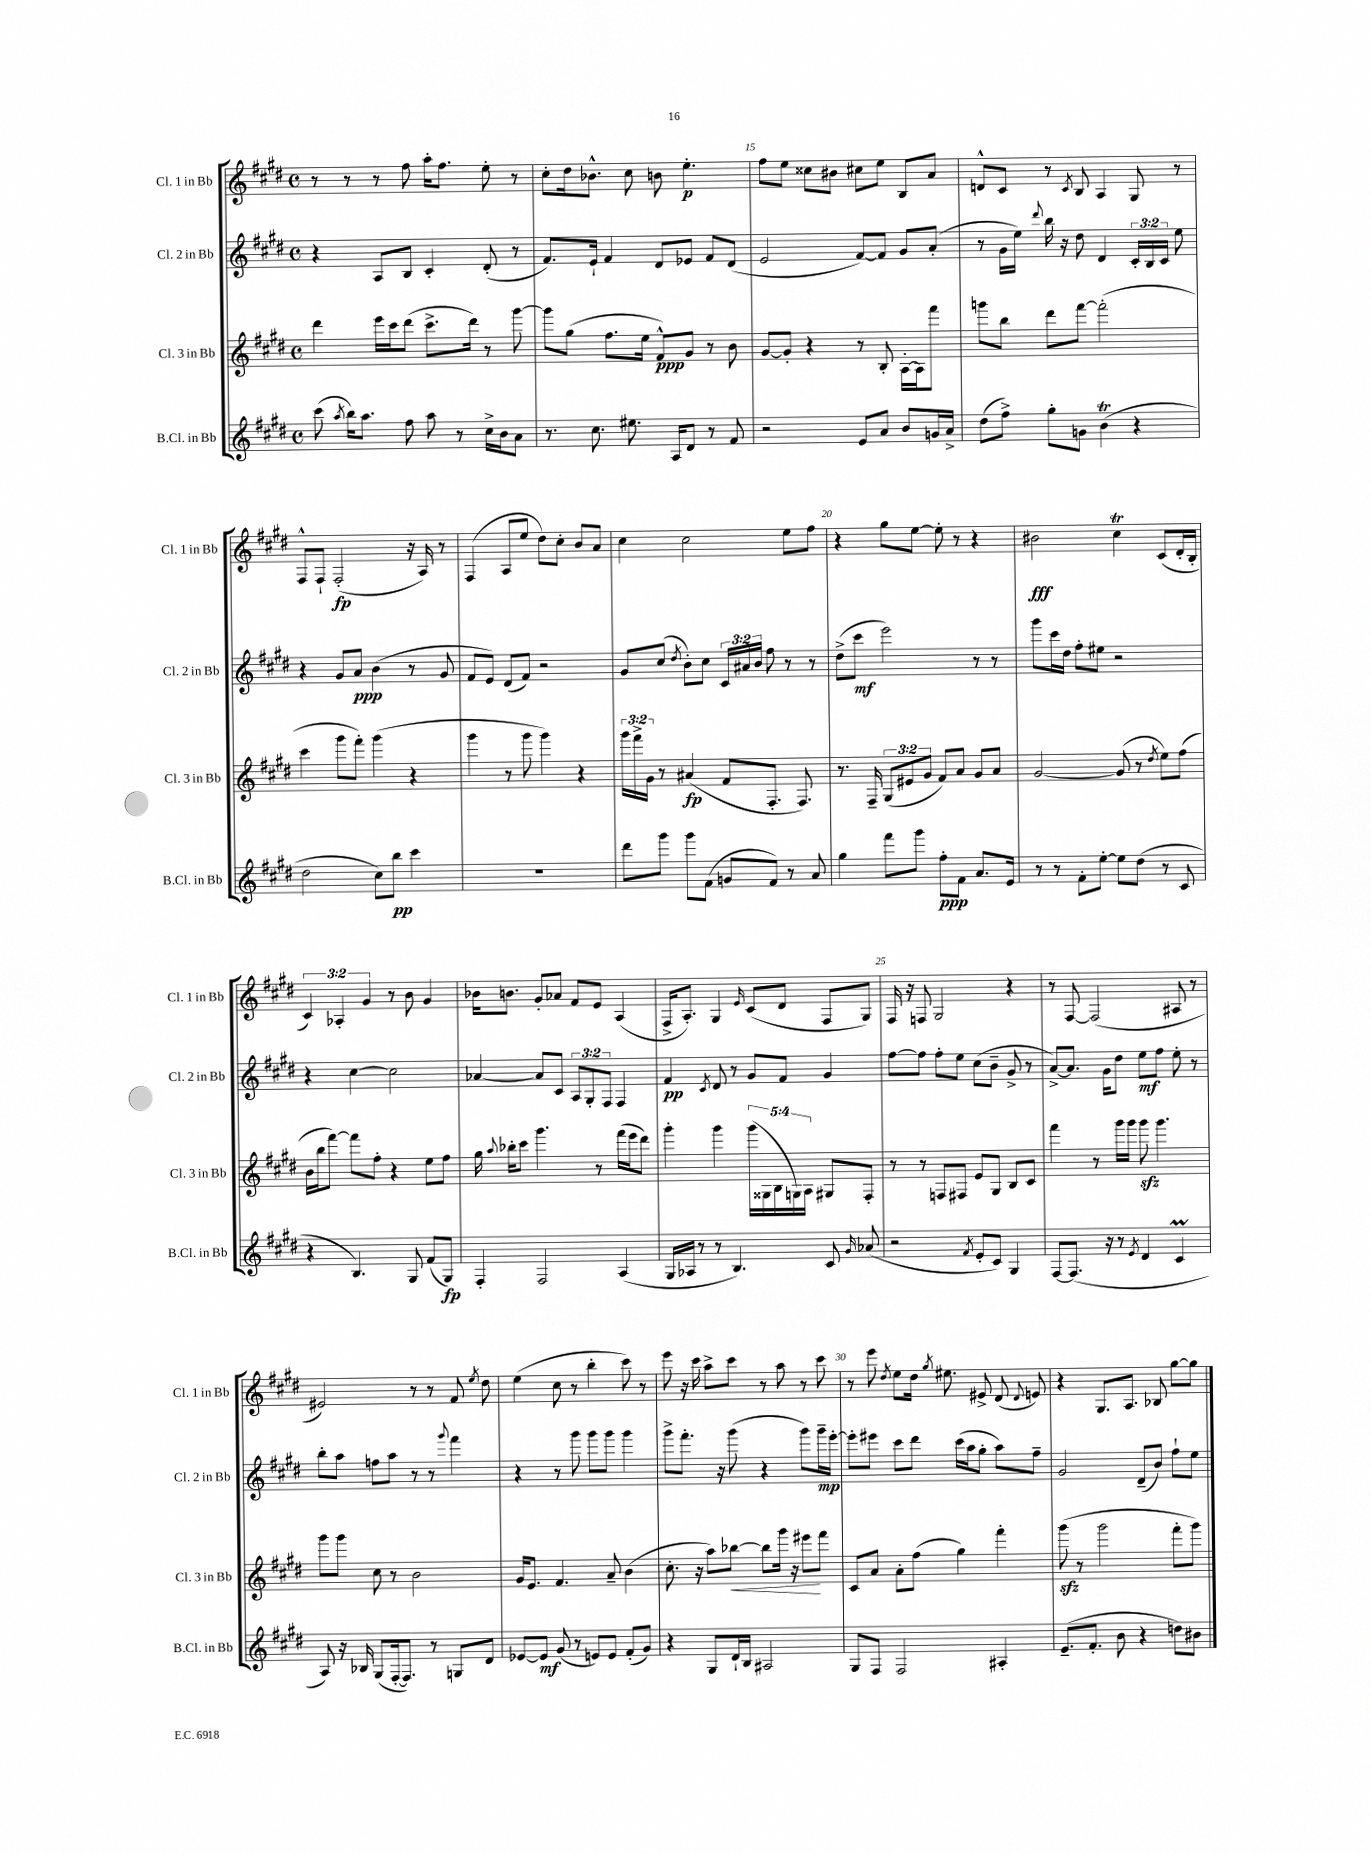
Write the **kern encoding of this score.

**kern	**dynam	**kern	**dynam	**kern	**dynam	**kern	**dynam
*part4	*part4	*part3	*part3	*part2	*part2	*part1	*part1
*staff4	*staff4	*staff3	*staff3	*staff2	*staff2	*staff1	*staff1
*I"B.Cl. in Bb	*	*I"Cl. 3 in Bb	*	*I"Cl. 2 in Bb	*	*I"Cl. 1 in Bb	*
*I'B.Cl. in Bb	*	*I'Cl. 3 in Bb	*	*I'Cl. 2 in Bb	*	*I'Cl. 1 in Bb	*
*clefG2	*	*clefG2	*	*clefG2	*	*clefG2	*
*k[f#c#g#d#]	*	*k[f#c#g#d#]	*	*k[f#c#g#d#]	*	*k[f#c#g#d#]	*
*M4/4	*	*M4/4	*	*M4/4	*	*M4/4	*
*met(c)	*	*met(c)	*	*met(c)	*	*met(c)	*
=13	=13	=13	=13	=13	=13	=13	=13
(8ccc#\	.	4ddd#\	.	4r	.	8r	.
8qaa/	.	.	.	.	.	.	.
16bb\KL)	.	.	.	.	.	8r	.
8.aa\J	.	.	.	.	.	.	.
.	.	16eee\LL	.	8A/L	.	8r	.
.	.	16ccc#\J	.	.	.	.	.
8ff#\	.	(8ddd#\J	.	8B/J	.	8ff#\	.
8aa\	.	8.ccc#^\L	.	4c#'/	.	16aa'\KL	.
.	.	.	.	.	.	8.ff#\J	.
8r	.	.	.	.	.	.	.
.	.	16ddd#\Jk)	.	.	.	.	.
16cc#^\LL	.	8r	.	(8d#'/	.	8ee'\	.
16b\J	.	.	.	.	.	.	.
8a\J	.	[8ggg#\	.	8r	.	8r	.
=14	=14	=14	=14	=14	=14	=14	=14
8.r	.	8ggg#\L]	.	8.f#/L)	.	8cc#'\L	.
.	.	(8gg#\J	.	.	.	16dd#\k	.
8.cc#\	.	.	.	16e`/Jk	.	8.b-X^^\J	.
.	.	8.ff#\L	.	4f#/	.	.	.
8.ee#X\	.	.	.	.	.	8cc#\	.
.	.	16ee\Jk	.	.	.	.	.
.	.	8f#^^/L)	ppp	8d#/L	.	8bn\	.
16A/KL	.	.	.	.	.	.	.
8d#/J	.	8g#/J	.	8e-X/J	.	4.ee'\	p
8r	.	8r	.	8f#/L	.	.	.
8f#/	.	8b\	.	(8d#/J	.	.	.
=15	=15	=15	=15	=15	=15	=15	=15
2r	.	[8g#/L	.	2e/	.	8ff#\L	.
.	.	8g#'/J]	.	.	.	8ee\J	.
.	.	4r	.	.	.	8cc##X\L	.
.	.	.	.	.	.	8b#X\J	.
8e/L	.	8r	.	[8f#/L)	.	8cc#X\L	.
8a/J	.	8B'/	.	8f#/J]	.	8ee\J	.
8b/L	.	[16A'\LL	.	8g#/L	.	8B/L	.
.	.	16A\J]	.	.	.	.	.
16gn/L	.	8fff#\J	.	(8a'/J	.	8a/J	.
16a^/JJ	.	.	.	.	.	.	.
=16	=16	=16	=16	=16	=16	=16	=16
(8dd#\L	.	8gggn\L	.	8r	.	8dn^^/L	.
8ff#^\J)	.	8bb\J	.	16g#\LL	.	8c#/J	.
.	.	.	.	16ee\JJ)	.	.	.
.	.	.	.	8qqddd#/	.	.	.
8gg#'\L	.	8ddd#\L	.	16bb\	.	8r	.
.	.	.	.	16r	.	.	.
.	.	.	.	.	.	8qc#/	.
8gn\J	.	[8fff#\J	.	8dd#\	.	8B/	.
(4bT\	.	(2fff#'\]	.	4d#/	.	4A/	.
4r	.	.	.	24c#'/LL	.	8G#/	.
.	.	.	.	24B/	.	.	.
.	.	.	.	24c#/JJ	.	.	.
.	.	.	.	8ee\	.	8r	.
!!LO:LB:g=z
=17	=17	=17	=17	=17	=17	=17	=17
2dd#\	.	4ccc#\	.	4r	.	8F#^^/L	.
.	.	.	.	.	.	8F#`/J	.
.	.	8ggg#\L	.	8g#/L	.	(2F#'/	fp
.	.	8fff#'\J)	.	8a/J	ppp	.	.
8cc#\L)	.	(4ggg#\	.	(4b\	.	.	.
8bb\J	pp	.	.	.	.	.	.
4ccc#\	.	4r	.	8r	.	16r	.
.	.	.	.	.	.	16A/)	.
.	.	.	.	8g#/	.	8r	.
=18	=18	=18	=18	=18	=18	=18	=18
1r	.	4ggg#\	.	8f#/L	.	(4F#/	.
.	.	.	.	8e/J)	.	.	.
.	.	8r	.	(8d#/L	.	8A/L	.
.	.	8ggg#\	.	8f#/J)	.	8ee/J	.
.	.	4ggg#\)	.	2r	.	8dd#\L)	.
.	.	.	.	.	.	8cc#'\J	.
.	.	4r	.	.	.	8b/L	.
.	.	.	.	.	.	8a/J	.
=19	=19	=19	=19	=19	=19	=19	=19
8ddd#\L	.	24ggg#\LL	.	8g#/L	.	4cc#\	.
.	.	24fff#^\	.	.	.	.	.
.	.	24g#\JJ	.	.	.	.	.
8ggg#\J	.	8r	.	(8cc#/J	.	.	.
.	.	.	.	8qdd#/	.	.	.
8ggg#\L	.	(4a#X/	fp	8b'\L)	.	2cc#\	.
(8f#\J	.	.	.	8cc#\J	.	.	.
8gn/L	.	8f#/L	.	24c#/LL	.	.	.
.	.	.	.	24a#X/	.	.	.
.	.	.	.	24b/JJ	.	.	.
8f#/J)	.	8.F#'/J	.	8ff#\	.	.	.
8r	.	.	.	8r	.	8ee\L	.
.	.	8.F#/)	.	.	.	.	.
8a/	.	.	.	8r	.	8ff#\J	.
=20	=20	=20	=20	=20	=20	=20	=20
4gg#\	.	8.r	.	(8dd#^\L	.	4r	.
.	.	.	.	8ccc#\J	mf	.	.
.	.	16F#~/	.	.	.	.	.
8fff#\L	.	(12G#/L	.	2eee\)	.	8gg#\L	.
.	.	12e#X/	.	.	.	.	.
8ggg#\J	.	.	.	.	.	[8ee\J	.
.	.	12g#/J	.	.	.	.	.
8ff#'\L	ppp	8f#/L)	.	.	.	8ee'\]	.
8f#\J	.	8a/J	.	.	.	8r	.
8.a/L	.	8g#/L	.	8r	.	4r	.
.	.	8a/J	.	8r	.	.	.
16e/Jk	.	.	.	.	.	.	.
=21	=21	=21	=21	=21	=21	=21	=21
8r	.	[2g#/	.	8ggg#\L	.	2b#X\	fff
8r	.	.	.	16ccc#\L	.	.	.
.	.	.	.	16dd#\JJ	.	.	.
8f#'\L	.	.	.	8ff#'\L	.	.	.
[8ee'\J	.	.	.	8ee#X\J	.	.	.
8ee\L]	.	(8g#/]	.	2r	.	4cc#T\	.
(8dd#\J	.	8r	.	.	.	.	.
.	.	8qdd#/	.	.	.	.	.
8r	.	8ee\L)	.	.	.	(8c#/L	.
8c#/	.	(8ff#\J	.	.	.	16d#'/L	.
.	.	.	.	.	.	16B'/JJ	.
!!LO:LB:g=z
=22	=22	=22	=22	=22	=22	=22	=22
4r	.	16b\LL	.	4r	.	6c#/)	.
.	.	16bb\J	.	.	.	.	.
.	.	[8fff#\J)	.	.	.	.	.
.	.	.	.	.	.	6A-X'/	.
4.B/)	.	8fff#\L]	.	[4cc#\	.	.	.
.	.	.	.	.	.	6g#/	.
.	.	8ff#'\J	.	.	.	.	.
.	.	4r	.	2cc#\]	.	8r	.
8G#/	.	.	.	.	.	8b\	.
(8f#/L	.	8ee\L	.	.	.	4g#/	.
8G#/J)	fp	8ff#\J	.	.	.	.	.
=23	=23	=23	=23	=23	=23	=23	=23
4F#'/	.	16gg#\	.	[4a-X/	.	16b-X\KL	.
.	.	8qqaa/	.	.	.	.	.
.	.	16bb-X'\KL	.	.	.	8.bn\J	.
.	.	8ccc#\J	.	.	.	.	.
2F#/	.	4.ggg#\	.	8a-/L]	.	8g#'/L	.
.	.	.	.	8c#/J	.	8a-X/J	.
.	.	.	.	12A/L	.	8f#/L	.
.	.	.	.	12G#'/	.	.	.
.	.	8r	.	.	.	8e/J	.
.	.	.	.	12F#/J	.	.	.
(4A/	.	(16fff#\LL	.	4F#/	.	(4A/	.
.	.	16eee\J	.	.	.	.	.
.	.	8ddd#\J)	.	.	.	.	.
=24	=24	=24	=24	=24	=24	=24	=24
16G#/LL	.	4ggg#'\	.	4f#/	pp	16F#^/KL	.
16A-X/JJ	.	.	.	.	.	8.A'/J)	.
8r	.	.	.	.	.	.	.
.	.	.	.	8qc#/	.	.	.
8r	.	4ggg#\	.	8d#/	.	4G#/	.
4.B/)	.	.	.	8r	.	.	.
.	.	.	.	.	.	16qqe/	.
.	.	(20ggg#\LL	.	8g#/L	.	(8c#/L	.
.	.	20G##X\	.	.	.	.	.
.	.	20B\	.	.	.	.	.
.	.	.	.	8f#/J	.	8d#/J	.
.	.	20Gn\)	.	.	.	.	.
.	.	20A\JJ	.	.	.	.	.
8c#/	.	8G#X/L	.	4g#/	.	8F#/L	.
16qqg#/	.	.	.	.	.	.	.
(8a-X/	.	8F#'/J	.	.	.	8G#/J)	.
=25	=25	=25	=25	=25	=25	=25	=25
2r	.	8r	.	[8ff#\L	.	16F#/	.
.	.	.	.	.	.	16r	.
.	.	8r	.	8ff#\J]	.	8Fn/	.
.	.	8Fn/L	.	8ff#'\L	.	2G#/	.
.	.	8F#X/J	.	8ee\J	.	.	.
8qf#/	.	.	.	.	.	.	.
8e'/L	.	8e/L	.	(8cc#\L	.	.	.
8c#/J)	.	8G#/J	.	8b~\J	.	.	.
4G#/	.	8B/L	.	8g#^/	.	4r	.
.	.	8c#/J	.	8r	.	.	.
=26	=26	=26	=26	=26	=26	=26	=26
[8F#/L	.	4fff#\	.	[8a^/L)	.	8r	.
(8.F#/J]	.	.	.	8.a/J]	.	[8F#/	.
.	.	8r	.	.	.	(2F#/]	.
16r	.	.	.	16g#\KL	.	.	.
8r	.	16ggg#\LL	.	8dd#\J	.	.	.
.	.	16ggg#\JJ	.	.	.	.	.
8qe/	.	.	.	.	.	.	.
4d#/	.	8ggg#zz\	.	8ee\L	mf	.	.
.	.	4.ggg#\	.	8ff#\J	.	.	.
4c#M/	.	.	.	8ee'\	.	8A#X/	.
.	.	.	.	8r	.	8r	.
!!LO:LB:g=z
=27	=27	=27	=27	=27	=27	=27	=27
8A/)	.	8ggg#\L	.	8bb'\L	.	2e#X/)	.
16r	.	8ggg#\J	.	8aa\J	.	.	.
16B-X/	.	.	.	.	.	.	.
(8G#/L	.	8cc#\	.	8ffn\L	.	.	.
[16F#'/k	.	8r	.	8aa\J	.	.	.
8.F#/J])	.	.	.	.	.	.	.
.	.	2b\	.	8r	.	8r	.
8r	.	.	.	8r	.	8r	.
.	.	.	.	8qqggg#/	.	.	.
8Gn/L	.	.	.	4fff#\	.	8f#/	.
.	.	.	.	.	.	8qee/	.
8d#/J	.	.	.	.	.	8dd#\	.
=28	=28	=28	=28	=28	=28	=28	=28
[8e-X/L	.	16g#/KL	.	4r	.	(4ee\	.
.	.	8.e/J	.	.	.	.	.
8e-/J]	mf	.	.	.	.	.	.
(8g#/	.	4.f#/	.	8r	.	8cc#\	.
8r	.	.	.	8ggg#\	.	8r	.
8en/L)	.	.	.	8ggg#\L	.	4bb'\	.
8e/J	.	8a~/	.	8ggg#\J	.	.	.
(8f#'/L	.	(4b\	.	4ggg#\	.	8ccc#\)	.
8g#/J)	.	.	.	.	.	8r	.
=29	=29	=29	=29	=29	=29	=29	=29
4r	.	8.cc#'\	.	8ggg#^\L	.	8eee\	.
.	.	.	.	8.fff#'\J	.	16r	.
.	.	16r	.	.	.	16ccc#\	.
8G#/L	.	8aa\L)	.	.	.	8aa^\L	.
.	.	.	.	16r	.	.	.
!	!	!	!LO:HP:b	!	!	!	!
16d#`/L	.	[8bb-X\J	<	(8ggg#\	.	8ccc#\J	.
16B/JJ	.	.	.	.	.	.	.
2A#X/	.	8bb-\L]	.	4r	.	8r	.
.	.	16ggg#\Jk	.	.	.	8aa\	.
.	.	16r	.	.	.	.	.
.	.	8eee#X\L	.	8ggg#\L)	.	8r	.
.	.	8fff#\J	[	16ggg#~\L	mp	8ccc#\	.
.	.	.	.	[16eee'\JJ	.	.	.
=30	=30	=30	=30	=30	=30	=30	=30
8G#/L	.	8c#/L	.	8eee'\L]	.	8r	.
8F#/J	.	8a/J	.	8eee#X\J	.	8eee\	.
.	.	.	.	.	.	8qdd#/	.
2F#/	.	8a'\L	.	8ccc#\L	.	8ee\L	.
.	.	(8ff#\J	.	8ddd#\J	.	16dd#\Jk	.
.	.	.	.	.	.	8qgg#/	.
.	.	.	.	.	.	8.ee#X\	.
.	.	4gg#\)	.	(16ccc#\LL	.	.	.
.	.	.	.	16aa\J	.	.	.
.	.	.	.	8gg#'\J	.	8e#X^/	.
4A#X'/	.	4fff#'\	.	8aa\L)	.	(8d#/	.
.	.	.	.	.	.	8qqd#/	.
.	.	.	.	8ff#~\J	.	8en/)	.
=31	=31	=31	=31	=31	=31	=31	=31
(8.e~/L	.	(8ggg#zz\	.	2g#/	.	4r	.
.	.	8r	.	.	.	.	.
8.f#'/J	.	.	.	.	.	.	.
.	.	2ggg#\	.	.	.	8.G#/L	.
8b\	.	.	.	.	.	.	.
.	.	.	.	.	.	8.A/J	.
4r	.	.	.	(8d#~/L	.	.	.
.	.	.	.	8b/J)	.	8B-X/	.
8ddn\L)	.	8fff#'\L	.	8ff#`\L	.	[8gg#\L	.
8b#X\J	.	8ggg#\J)	.	8ee\J	.	8gg#\J]	.
==	==	==	==	==	==	==	==
*-	*-	*-	*-	*-	*-	*-	*-
